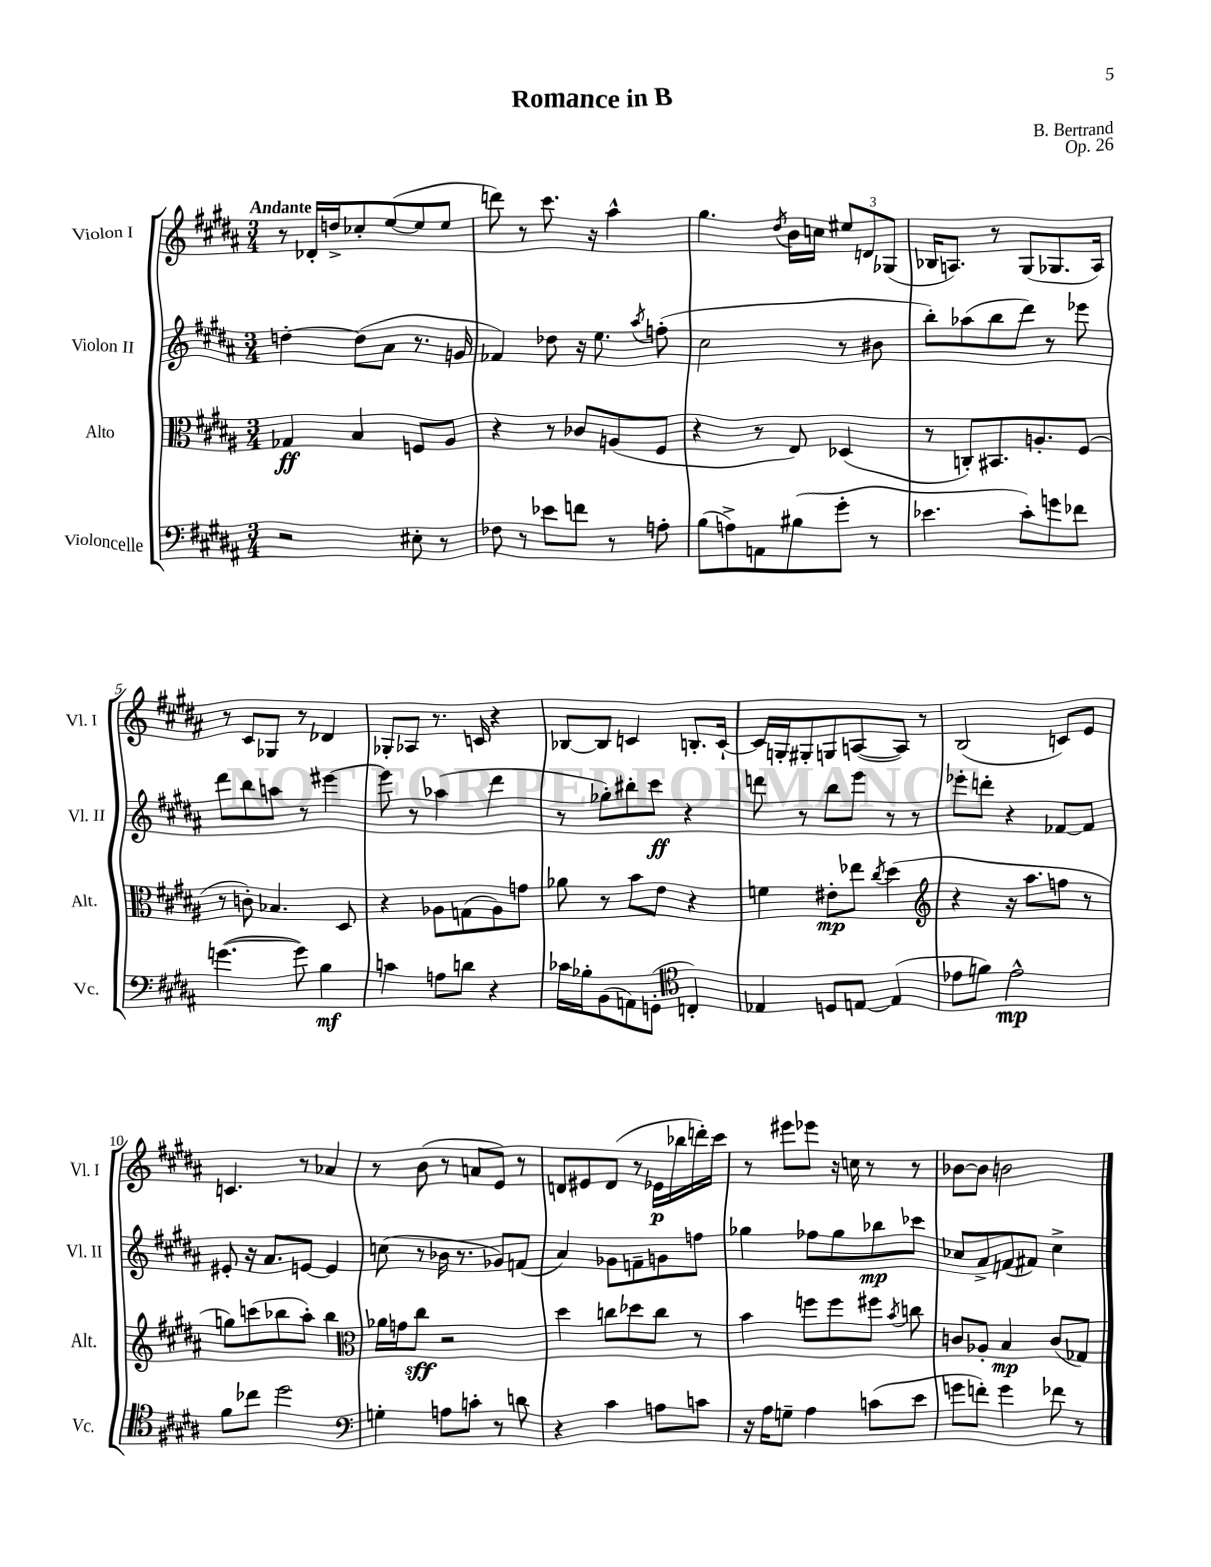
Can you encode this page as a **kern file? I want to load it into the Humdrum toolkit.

**kern	**dynam	**kern	**dynam	**kern	**dynam	**kern	**dynam
*part4	*part4	*part3	*part3	*part2	*part2	*part1	*part1
*staff4	*staff4	*staff3	*staff3	*staff2	*staff2	*staff1	*staff1
*I"Violoncelle	*	*I"Alto	*	*I"Violon II	*	*I"Violon I	*
*I'Vc.	*	*I'Alt.	*	*I'Vl. II	*	*I'Vl. I	*
*clefF4	*	*clefC3	*	*clefG2	*	*clefG2	*
*k[f#c#g#d#a#]	*	*k[f#c#g#d#a#]	*	*k[f#c#g#d#a#]	*	*k[f#c#g#d#a#]	*
*M3/4	*	*M3/4	*	*M3/4	*	*M3/4	*
=1	=1	=1	=1	=1	=1	=1	=1
!	!	!	!	!	!	!LO:TX:a:B:t=Andante	!
2r	.	4G-X/	ff	[4ddn'\	.	8r	.
.	.	.	.	.	.	16d-X'/LL	.
.	.	.	.	.	.	16ddn^/J	.
.	.	4B/	.	(8dd\L]	.	8cc-X'/	.
.	.	.	.	8a#\J	.	([8ee/	.
8E#X'\	.	8Fn/L	.	8.r	.	8ee/]	.
8r	.	8A#/J	.	.	.	8ee/J	.
.	.	.	.	16gn/	.	.	.
=2	=2	=2	=2	=2	=2	=2	=2
8F-X\	.	4r	.	4f-X/)	.	8dddn\)	.
8r	.	.	.	.	.	8r	.
8e-X\L	.	8r	.	8dd-X\	.	8.ccc#\	.
8fn\J	.	8c-X/L	.	16r	.	.	.
.	.	.	.	8.ee\	.	16r	.
8r	.	(8An/	.	.	.	4aa#^^\	.
.	.	.	.	8qaa#/	.	.	.
8An'\	.	8F#/J	.	(8ffn'\	.	.	.
=3	=3	=3	=3	=3	=3	=3	=3
(8B\L	.	4r	.	2cc#\	.	4.gg#\	.
8An^\)	.	.	.	.	.	.	.
8AAn\	.	8r	.	.	.	.	.
.	.	.	.	.	.	8qdd#/	.
(8B#X\	.	8E/)	.	.	.	16b\LL	.
.	.	.	.	.	.	16ccn\JJ	.
8g#'\J	.	(4D-X/	.	8r	.	12ee#X/L	.
.	.	.	.	.	.	12dn/	.
8r	.	.	.	8b#X\	.	.	.
.	.	.	.	.	.	(12G-X/J	.
=4	=4	=4	=4	=4	=4	=4	=4
4.e-X\	.	8r	.	8bb'\L)	.	16B-X/KL	.
.	.	.	.	.	.	8.An/J)	.
.	.	8Cn'/L)	.	(8aa-X\	.	.	.
.	.	8.BB#X/	.	8bb\	.	8r	.
8c#'\L)	.	.	.	8ddd#\J)	.	(8G#/L	.
.	.	8.An'/	.	.	.	.	.
8gn\	.	.	.	8r	.	8.G-X/	.
8f-X\J	.	(8F#/J	.	8eee-X\	.	.	.
.	.	.	.	.	.	16A/Jk)	.
!!LO:LB:g=z
=5	=5	=5	=5	=5	=5	=5	=5
([4.gn\	.	8r	.	8ddd#\L	.	8r	.
.	.	8cn'\)	.	8bb\	.	8c#/L	.
.	.	4.B-X/	.	8aan\J	.	8G-X/J	.
8g\])	.	.	.	8r	.	8r	.
4B\	mf	.	.	[4eee#X\	.	4d-X/	.
.	.	8D#/	.	.	.	.	.
=6	=6	=6	=6	=6	=6	=6	=6
4cn\	.	4r	.	8eee#\]	.	8G-X'/L	.
.	.	.	.	8r	.	8A-X/J	.
8An\L	.	8A-X\L	.	(4aa-X\	.	8.r	.
8dn\J	.	(8Gn\	.	.	.	.	.
.	.	.	.	.	.	16cn/	.
4r	.	8A-\)	.	4ddd#\	.	4r	.
.	.	8gn\J	.	.	.	.	.
=7	=7	=7	=7	=7	=7	=7	=7
16c-X\LL	.	8a-X\	.	8r	.	[8B-X/L	.
16B-X'\J	.	.	.	.	.	.	.
(8BB\	.	8r	.	8gg-X'\L)	.	8B-/J]	.
8AAn\)	.	8b\L	.	8bb#X'\	.	4cn/	.
(8GGn'\J	.	8e\J	.	8ccc#\J	ff	.	.
*clefC4	*	*	*	*	*	*	*
4Cn'/)	.	4r	.	4r	.	8.Bn'/L	.
.	.	.	.	.	.	[16c`/Jk	.
=8	=8	=8	=8	=8	=8	=8	=8
4E-X/	.	4fn\	.	8dddn\	.	16c/LL]	.
.	.	.	.	.	.	16Gn'/J	.
.	.	.	.	8r	.	8G#X'/	.
8Dn/L	.	8e#X'\L	mp	8bb\L	.	8Gn/	.
[8En/J	.	8ee-X\J	.	8eee\J	.	([8An/	.
.	.	8qcc#/	.	.	.	.	.
(4E/]	.	(4dd#\	.	8r	.	8A/J])	.
.	.	.	.	8r	.	8r	.
=9	=9	=9	=9	=9	=9	=9	=9
*	*	*clefG2	*	*	*	*	*
8e-X\L	.	4r	.	8eee-X'\L	.	(2B/	.
8fn\J)	.	.	.	8dddn'\J	.	.	.
2e-^^\	mp	16r	.	4r	.	.	.
.	.	8.aa#\L	.	.	.	.	.
.	.	8ffn\J	.	[8f-X/L	.	8cn/L)	.
.	.	8r	.	8f-/J]	.	8e/J	.
!!LO:LB:g=z
=10	=10	=10	=10	=10	=10	=10	=10
8f#\L	.	8ggn\L)	.	8e#X'/	.	4.cn/	.
8cc-X\J	.	(8cccn\	.	16r	.	.	.
.	.	.	.	8.a#/L	.	.	.
2dd#\	.	8bb-X\	.	.	.	.	.
.	.	8aa#'\J)	.	[8en/J	.	8r	.
.	.	4bb-\	.	4e/]	.	4a-X/	.
=11	=11	=11	=11	=11	=11	=11	=11
*clefF4	*	*clefC3	*	*	*	*	*
4Gn'\	.	16a-X\LL	.	(8ccn\	.	8r	.
.	.	16gn\J	.	.	.	.	.
.	.	8cc#\J	sff	8r	.	(8b\	.
8An\L	.	2r	.	16b-X\	.	8r	.
.	.	.	.	8.r	.	.	.
8cn'\J	.	.	.	.	.	8an/L	.
8r	.	.	.	8g-X/L)	.	8e/J)	.
8dn\	.	.	.	(8fn/J	.	8r	.
=12	=12	=12	=12	=12	=12	=12	=12
4r	.	4dd#\	.	4a#/)	.	8dn/L	.
.	.	.	.	.	.	8e#X/	.
4c#\	.	8ccn\L	.	8g-X\L	.	(8d/J	.
.	.	8dd-X\	.	8fn~\	.	8r	.
8An\L	.	8cc\J	.	8gn\	.	16e-X\LL	p
.	.	.	.	.	.	16bb-X\	.
8cn\J	.	8r	.	8ffn\J	.	16dddn'\)	.
.	.	.	.	.	.	16ccc#\JJ	.
=13	=13	=13	=13	=13	=13	=13	=13
16r	.	4b\	.	4gg-X\	.	8r	.
16A#\KL	.	.	.	.	.	.	.
8Gn~\J	.	.	.	.	.	8eee#X\L	.
4A#\	.	8ffn\L	.	8ff-X\L	.	8eee-X\J	.
.	.	8ff\	.	8gg-\	.	16r	.
.	.	.	.	.	.	16ccn\	.
(8cn\L	.	8ff#X\J	.	8bb-X\	mp	8r	.
.	.	8qb/	.	.	.	.	.
8e\J	.	8ccn\	.	8ccc-X\J	.	8r	.
=14	=14	=14	=14	=14	=14	=14	=14
8gn\L	.	8cn/L	.	8cc-X/L	.	[8b-X\L	.
8fn'\J)	.	8A-X'/J	.	8a#^/	.	8b-\J]	.
4g\	.	4B/	mp	(8fn/	.	2bn\	.
.	.	.	.	8f#X/J)	.	.	.
8f-X\	.	(8c/L	.	4cc-^\	.	.	.
8r	.	8G-X/J)	.	.	.	.	.
==	==	==	==	==	==	==	==
*-	*-	*-	*-	*-	*-	*-	*-
